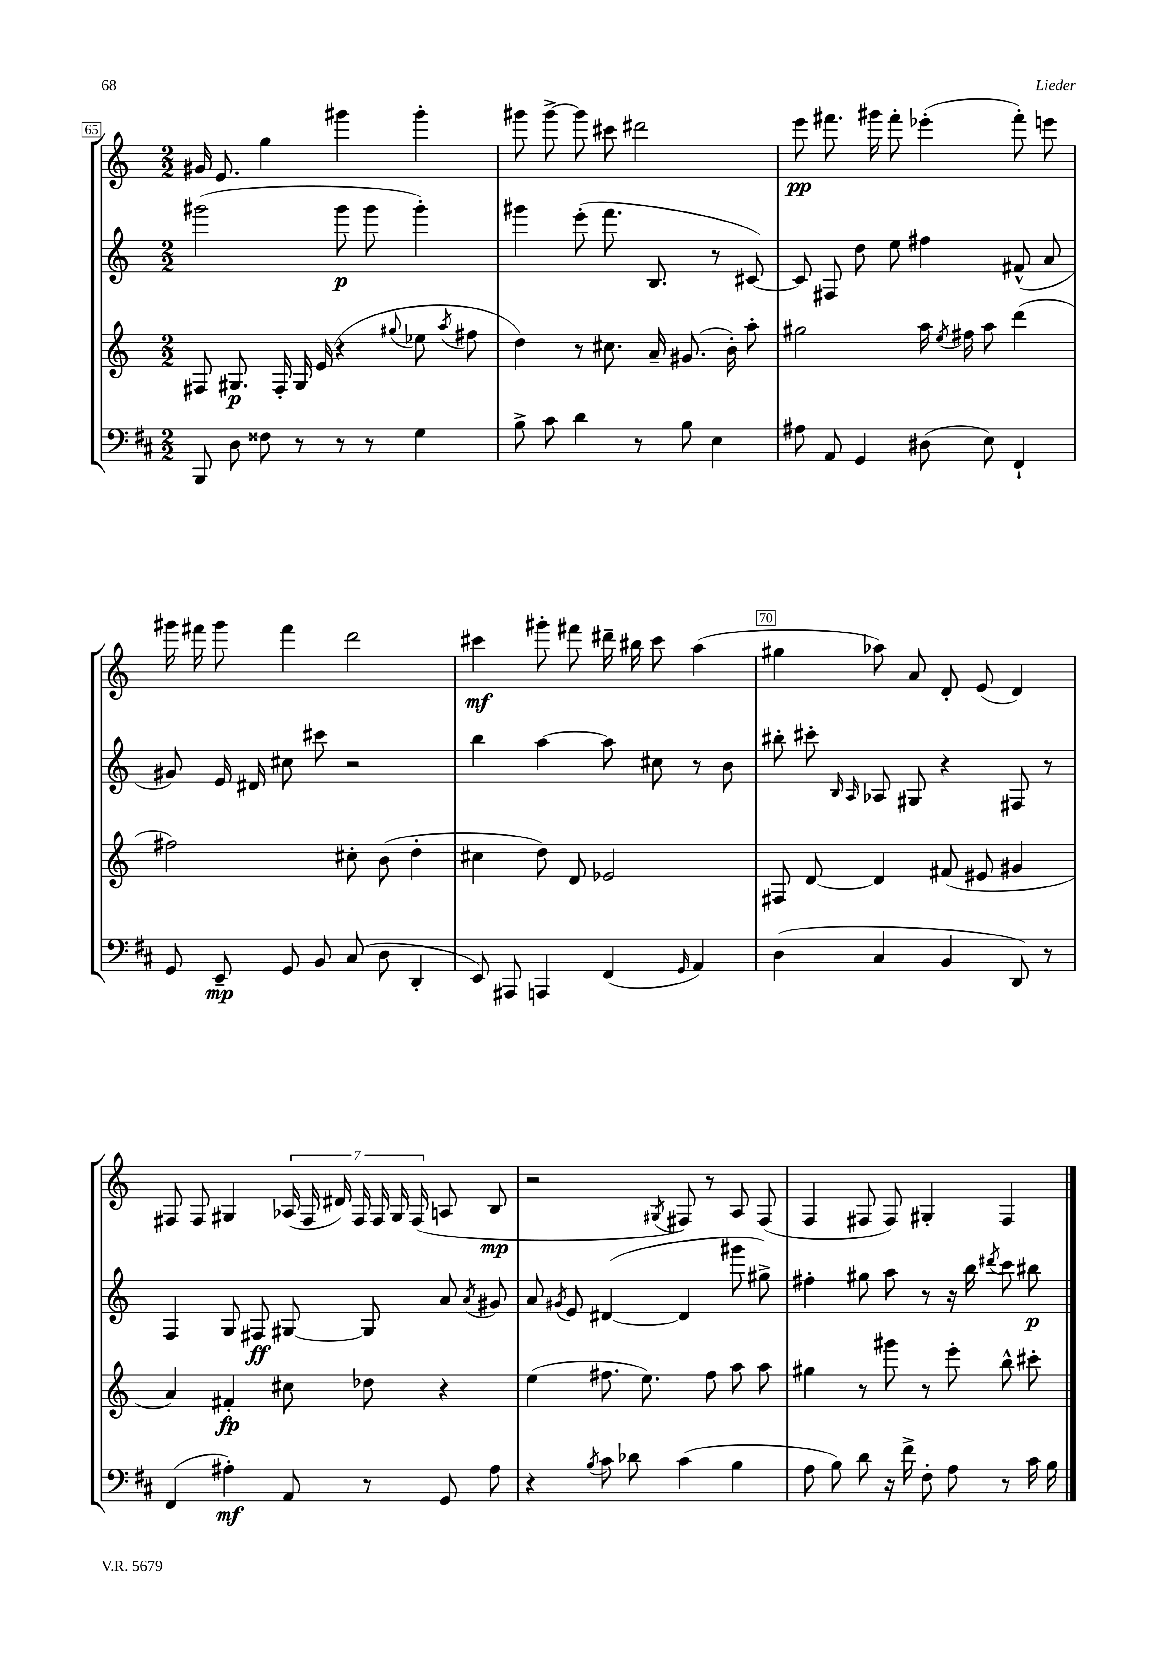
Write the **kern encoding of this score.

**kern	**kern	**kern	**kern
*staff4	*staff3	*staff2	*staff1
*clefF4	*clefG2	*clefG2	*clefG2
*k[f#c#]	*k[]	*k[]	*k[]
*M2/2	*M2/2	*M2/2	*M2/2
8BBB	8F#	(2ggg#	16g#
.	.	.	8.e
8D	8.G#	.	.
8F##	.	.	4gg
.	16F#'	.	.
8r	16G#	.	.
.	(16e	.	.
8r	4r	8ggg#	4ggg#
8r	.	8ggg#	.
.	8qqgg#	.	.
4G	8ee-	4ggg#')	4ggg#'
.	8qaa	.	.
.	8ff#	.	.
=	=	=	=
8B^	4dd)	4ggg#	8ggg#
8c#	.	.	[8ggg#^
4d	8r	(8eee'	8ggg#]
.	8.cc#	8.fff	8ccc#
8r	.	.	2ddd#
.	16a~	8.B	.
8B	(8.g#	.	.
4E	.	8r	.
.	16b')	.	.
.	8aa'	[8c#)	.
=	=	=	=
8A#	2gg#	8c#]	8eee
8AA	.	8F#	8.fff#
4GG	.	8dd	.
.	.	.	16ggg#
.	.	8ee	8fff#'
(8D#	16aa	4ff#	(4eee-'
.	8qee	.	.
.	16ff#	.	.
8E)	8aa	.	.
4FF#`	(4ddd	(8f#^^	8fff#')
.	.	8a	8eee
=	=	=	=
8GG	2ff#)	8g#)	16ggg#
.	.	.	16fff#
8EE~	.	16e	8ggg#
.	.	16d#	.
8GG	.	8cc#	4fff#
8BB	.	8ccc#	.
(8C#	8cc#'	2r	2ddd
8D	(8b	.	.
4DD'	4dd'	.	.
=	=	=	=
8EE)	4cc#	4bb	4ccc#
8AAA#	.	.	.
4AAA	8dd)	[4aa	8ggg#'
.	8d	.	8fff#
(4FF#	2e-	8aa]	16ddd#~
.	.	.	16bb#
.	.	8cc#	8ccc#
16qqGG	.	.	.
4AA)	.	8r	(4aa
.	.	8b	.
=	=	=	=
(4D	8F#	8bb#'	4gg#
.	[8d	8ccc#'	.
.	.	16qqB	.
.	.	16qqA	.
4C#	4d]	8A-	8aa-)
.	.	8G#	8a
4BB	(8f#	4r	8d'
.	8e#	.	(8e
8DD)	4g#	8F#	4d)
8r	.	8r	.
=	=	=	=
(4FF#	4a)	4F	8F#
.	.	.	8F#
4A#')	4f#'	8G	4G#
.	.	8F#	.
8AA	8cc#	[8G#	(28A-
.	.	.	28F#
.	.	.	28d#)
.	.	.	28F#
8r	8dd-	8G#]	.
.	.	.	28F#
.	.	.	28G#
.	.	.	(28F#
8GG	4r	8a	8A
.	.	8qa	.
8A#	.	8g#	8B
=	=	=	=
4r	(4ee	8a	2r
.	.	8qg#	.
.	.	8e	.
8qB	.	.	.
8c#	8.ff#	([4d#	.
8d-	.	.	.
.	8.ee)	.	.
.	.	.	8qG#
(4c#	.	4d#]	8F#)
.	8ff#	.	8r
4B	8aa	8ggg#	8A
.	8aa	8gg#^)	(8F#
=	=	=	=
8A	4gg#	4ff#'	4F
8B)	.	.	.
8d	8r	8gg#	8F#
16r	8ggg#	8aa	8F#)
16f#^	.	.	.
8F#'	8r	8r	4G#'
8A	8eee'	16r	.
.	.	16bb	.
.	.	8qddd#	.
8r	8bb^^	8ccc	4F#
16c#	8ccc#'	8bb#	.
16B	.	.	.
==	==	==	==
*-	*-	*-	*-
